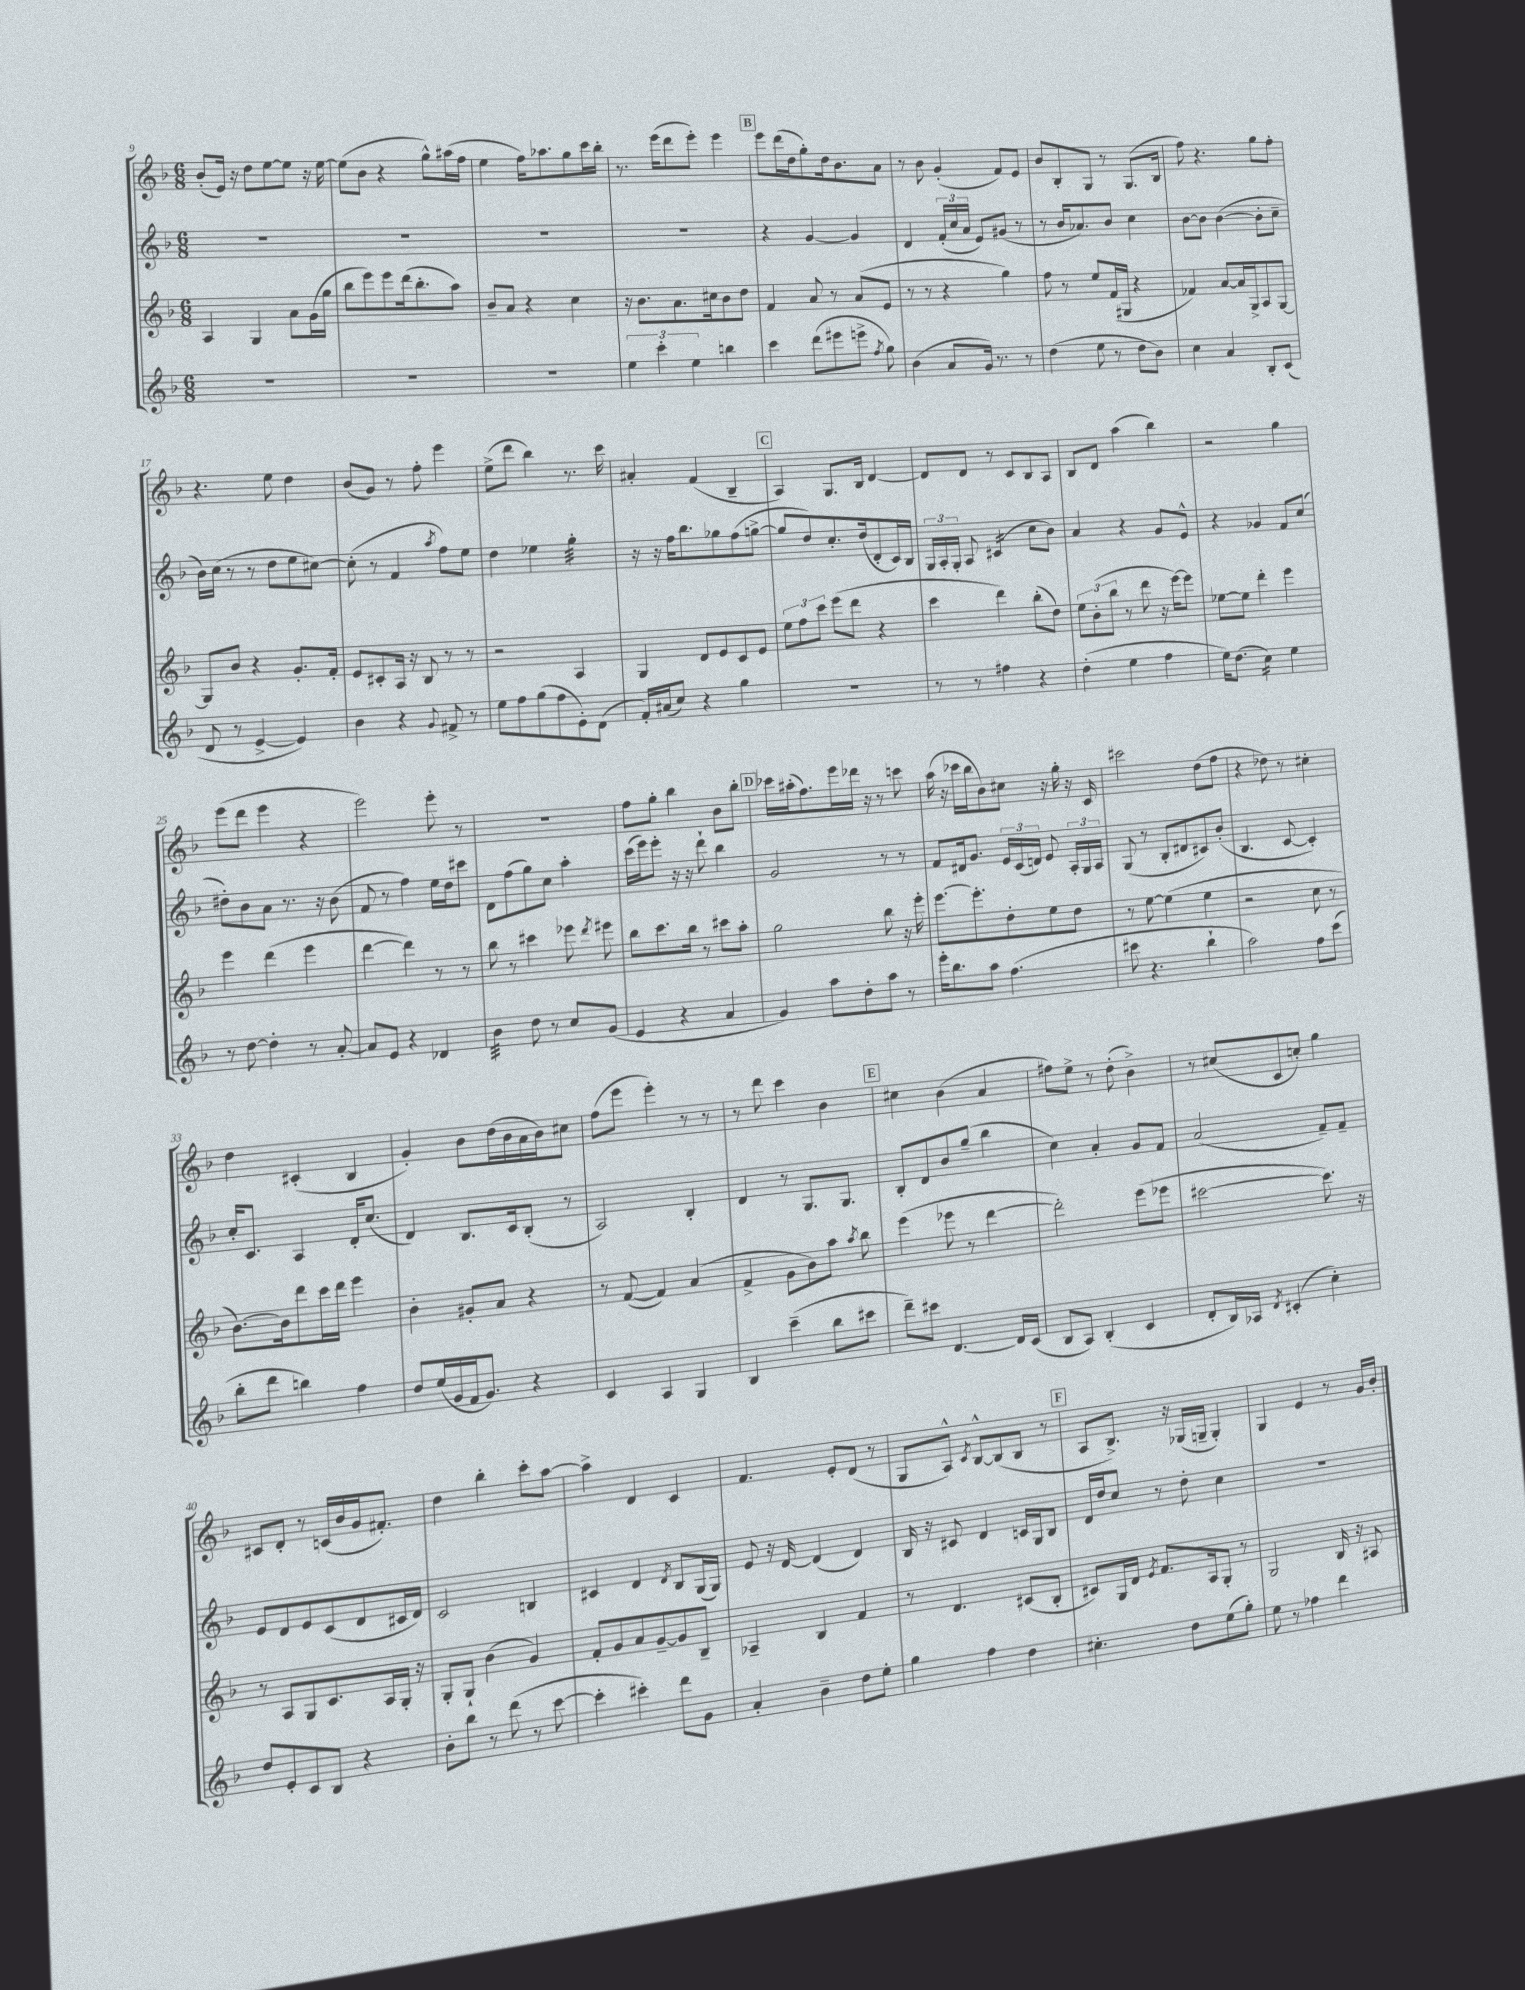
<<
\new StaffGroup <<
\new Staff = "s0" {
    \clef treble \key f \major \numericTimeSignature \time 6/8
    \autoBeamOff bes'8[-.( e'16]) r16 d''8[ e''8~ e''8] r16 e''16~ |
    e''8[( bes'8] r4 g''8[-^) ais''16( f''16] |
    e''4 f''16[) aes''8. g''8 c'''16 bes''16]-. |
    r8. e'''16[( d'''8 e'''8]-.) e'''4 |
    \mark \markup { \box "B" } e'''8[ d'''16( d''16 g''8-.) d''16 bes'8. a'8] |
    r8 bes'8 g'4-.( f'8[) e'8] |
    bes'8[ bes8-. g8] r8 g8.[( bes16] |
    f''8) r4. g''8[ f''8]-. |
    r4. e''8 d''4 |
    bes'8[( g'8]) r8 f''8-. e'''4 |
    e''8[->( d'''8] bes''4) r8. c'''16 |
    ais'4-. f'4( bes4-- |
    \mark \markup { \box "C" } a4) g8.[ bes16] d'4~ |
    d'8[ d'8] r8 c'8[ bes8 a8] |
    bes8[ d'8] a''4( bes''4) |
    r2 g''4 |
    e'''8[( d'''8] e'''4 r4 |
    e'''2) e'''8-. r8 |
    R2. |
    f''8[ g''8]-. bes''4 bes'8[ bes''8]-. |
    \mark \markup { \box "D" } ces'''16[ ais''16-.( f''8.) e'''16 des'''16] r16 r8 c'''8 |
    a''16( r16 ces'''16[ bes''16 bes'8) cis''8] r16 g''16-. r16 c'16 |
    cis'''2 d''8[( f''8] |
    r4 des''8) r8 cis''4-. |
    d''4 cis'4-.( bes4 |
    g'4-.) bes'8[ d''16( bes'16 a'16 bes'16) cis''8] |
    f''8[( e'''8] e'''4-.) r8 r8 |
    r8 d'''8 c'''4 bes'4 |
    \mark \markup { \box "E" } cis''4 bes'4( a'4 |
    fis''8[) e''8]-> r8 d''8-.( bes'4->) |
    r8 cis''8[( c'8 c''8]-.) g''4 |
    cis'8[ d'8]-. r8 c'16[( bes'16 g'16 fis'8.]-.) |
    d''4 bes''4-. c'''8[-. a''8]~ |
    a''4-> d'4 c'4 |
    f'4. e'8[-. d'8]( r8 |
    g8[ a8]-^) \acciaccatura { c'8 } bes8[~-^ bes8( bes8] r8 |
    \mark \markup { \box "F" } a8[ bes8.]->) r16 ges16[( g16]-- g4-.) |
    g4 e'4 r8 g'16[ bes'16]-. \bar "|." |
}
\new Staff = "s1" {
    \clef treble \key f \major \numericTimeSignature \time 6/8
    \autoBeamOff R2. |
    R2. |
    R2. |
    R2. |
    \mark \markup { \box "B" } r4 g'4~ g'4 |
    d'4 \tuplet 3/2 { f'16[-.( c''16 a'16] } e'8[) gis'8]( r8 |
    r8 bes'16[ aes'8.) bes'8] c''4 |
    bes'8[~ bes'8] bes'4~( bes'8[-. c''8]-- |
    bes'16[) c''16]( r8 r8 d''8[ e''8 cis''8]~) |
    cis''8-.( r8 f'4 \acciaccatura { a''8 } f''8[) e''8] |
    d''4 ees''4 g''4:32-. |
    r16 r16 f''16[ bes''8. ges''8 f''8( g''8]~-> |
    \mark \markup { \box "C" } g''8[ d''8) c''8.-. d''16( d'8-. c'16) bes16] |
    \tuplet 3/2 { g16[ a16-. g16]-. } a8 cis'4:16( c''8[ bes'8]) |
    a'4 r4 g'8[ e'8]-^ |
    r4 ges'4 f'8[ c''8]( |
    dis''8[-.) bes'8 a'8] r8. r16 bes'8( |
    f'8 r8 f''4) e''16[ d''16 cis'''8] |
    d'8[ f''8( g''8) c''8] a''4-. |
    c'''16[( e'''16) e'''8]-. r16 r16 d'''8-! bes''4 |
    \mark \markup { \box "D" } g'2 r8 r8 |
    f'8[ dis'16 g'8.] \tuplet 3/2 { e'16[ c'16( d'16]) } e'8 \tuplet 3/2 { a16[-. g16 a16] } |
    g8( r8 bes8[-. dis'8 cis'8) bes'8]-.( |
    bes4. c'8~ c'4-.) |
    c''16[-. c'8.] a4 d'16[-. c''8.]( |
    d'4) bes8.[ c'16 bes8]-.( r8 |
    a2) bes4-. |
    d'4 r8 g8.[ g8.] |
    \mark \markup { \box "E" } bes8[-. d'8 bes'8 g''8]--( bes''4 |
    c''4) a'4-. g'8[ f'8] |
    a'2( f'8[--) f'8]-- |
    e'8[ d'8 e'8 c'8( d'8 cis'16 d'16]) |
    c'2 b4 |
    cis'4 d'4 \acciaccatura { d'8 } bes8[ g16( g16]) |
    e'8 r16 d'16~ d'4( d'4) |
    bes16 r16 cis'8 d'4 c'16[ g16 bes8] |
    \mark \markup { \box "F" } d'16[ d''16 c''8] r8 d''8-. c''4 |
    R2. \bar "|." |
}
\new Staff = "s2" {
    \clef treble \key f \major \numericTimeSignature \time 6/8
    \autoBeamOff a4 g4 a'8[ g'16( g''16] |
    bes''8[ e'''8) e'''8 d'''16( bes''8.-. a''8]) |
    bes'8[-- a'8] r4 c''4 |
    r16 bes'8.[ a'8. cis''16 bes'8 d''8] |
    \mark \markup { \box "B" } f'4 a'8 r8 a'8[( e'8] |
    r8 r8 r4 g''4) |
    f''8 r8 e''8[ f'16( gis16] r4 |
    fes'4) a'8[~ a'16 g16-> a8 g8]~ |
    g8[ bes'8] r4 g'8.[-. f'16]-. |
    e'8[ cis'8-. a16] r16 bes8 r8 r8 |
    r2 a4 |
    g4 d'8[ e'8 c'8 e'8] |
    \mark \markup { \box "C" } \tuplet 3/2 { e''8[ f''8 c'''8] } e'''8[( d'''8] r4 |
    c'''4 d'''4) bes''8[-.( d''8]) |
    \tuplet 3/2 { e''8[ bes'8-.( bes''8] } r8 d'''8 r16 e'''16[~) e'''8] |
    ees''8[~ ees''8] d'''4-. e'''4 |
    e'''4 d'''4( e'''4 |
    d'''4~ d'''4) r8 r8 |
    bes''8 r8 cis'''4 ees'''8 \acciaccatura { d'''8 } eis'''8 |
    bes''8[ c'''8. bes''16] r8 cis'''8[ a''8]-. |
    \mark \markup { \box "D" } g''2 bes''8 r16 e'''16-. |
    e'''8.[~ e'''8.-. d''8-. e''8 d''8] |
    r8 e''8~ e''4( e''4 |
    r2 c''8 r8 |
    bes'8.[~) bes'16 d'''8 c'''16 d'''16] e'''4 |
    bes'4-. gis'8[-. a'8] r4 |
    r8 f'8~( f'4) a'4( |
    f'4-> g'8[ bes'8) a''8] \acciaccatura { a''8 } bes''8 |
    \mark \markup { \box "E" } e'''4( ees'''8 r8 d'''4~ |
    d'''2-.) e'''8[( ees'''8] |
    cis'''2~ cis'''8.) r16 |
    r8 a8[ g8 c'8. a16 g16]-. r16 |
    g8[-. g8]-! bes'4( g'4) |
    f'8[-. g'8 a'8 g'8~-- g'8 bes8]-- |
    aes4-- bes4 f'4 |
    r8 d'4. cis'8[( bes8]-. |
    \mark \markup { \box "F" } cis'8[) g16 d'16] \acciaccatura { e'8 } f'8.[ a16 g8]-. r8 |
    g2 bes16 r16 ais8 \bar "|." |
}
\new Staff = "s3" {
    \clef treble \key f \major \numericTimeSignature \time 6/8
    \autoBeamOff R2. |
    R2. |
    R2. |
    \tuplet 3/2 { e''4 c'''4-. e''4 } b''4 |
    \mark \markup { \box "B" } c'''4 d'''8[( eis'''8 e'''8]-> \acciaccatura { f''8 } g''8) |
    bes'4( a'8[ g'16]) r8. r8 |
    d''4( e''8 r8 d''8[ bes'8]) |
    c''4 a'4 bes8[-. c'8]( |
    d'8 r8 e'4~-> e'4) |
    bes'4 r4 \appoggiatura { g'8 } fis'8-> r8 |
    e''8[ f''8 g''8( f''8 e'8-.) d'8]( |
    f'16[-.) ais'16( c''8]) r4 g''4 |
    \mark \markup { \box "C" } R2. |
    r8 r8 fis''4 r4 |
    d''4-.( e''4 f''4 |
    e''16[) d''8.]( c''4:16) e''4 |
    r8 d''8~ d''4-. r8 a'8~-. |
    a'8[ e'8] r4 des'4 |
    bes'4:32 d''8 r8 c''8[ g'8]( |
    e'4 r4 a'4 |
    \mark \markup { \box "D" } g'4) a''8[ d''8-. a''8] r8 |
    e'''16[-. bes''8. a''8] f''4.( |
    cis'''8 r4. bes''4-! |
    a''2) f''8[ c'''8]( |
    bes''8[-. d'''8] b''4) f''4 |
    d''8[ e''16( g'16 f'16 g'8.]) r4 |
    c'4 a4 g4 |
    bes4 c'''4--( bes''8[ cis'''8] |
    \mark \markup { \box "E" } d'''8[--) cis'''8] d'4.~ d'16[ c'16]( |
    bes8[ a8]) bes4-.( c'4 |
    d'8[-. bes16) aes16] \acciaccatura { d'8 } cis'4-.( c''4-.) |
    d''8[ e'8-. c'8 bes8] r4 |
    bes'8[-. bes''8] r8 d'''8( r8 c'''8~ |
    c'''4-. cis'''4-.) d'''8[ g'8] |
    a'4-. bes'4-- d''8[ e''8]-. |
    g''4 f''4 d''4 |
    \mark \markup { \box "F" } cis''4.-. d''8[ e''8( g''8]-.) |
    e''8 r8 fes''4 d'''4 \bar "|." |
}
>>
>>
\layout { \context { \Score currentBarNumber = #9 } }
